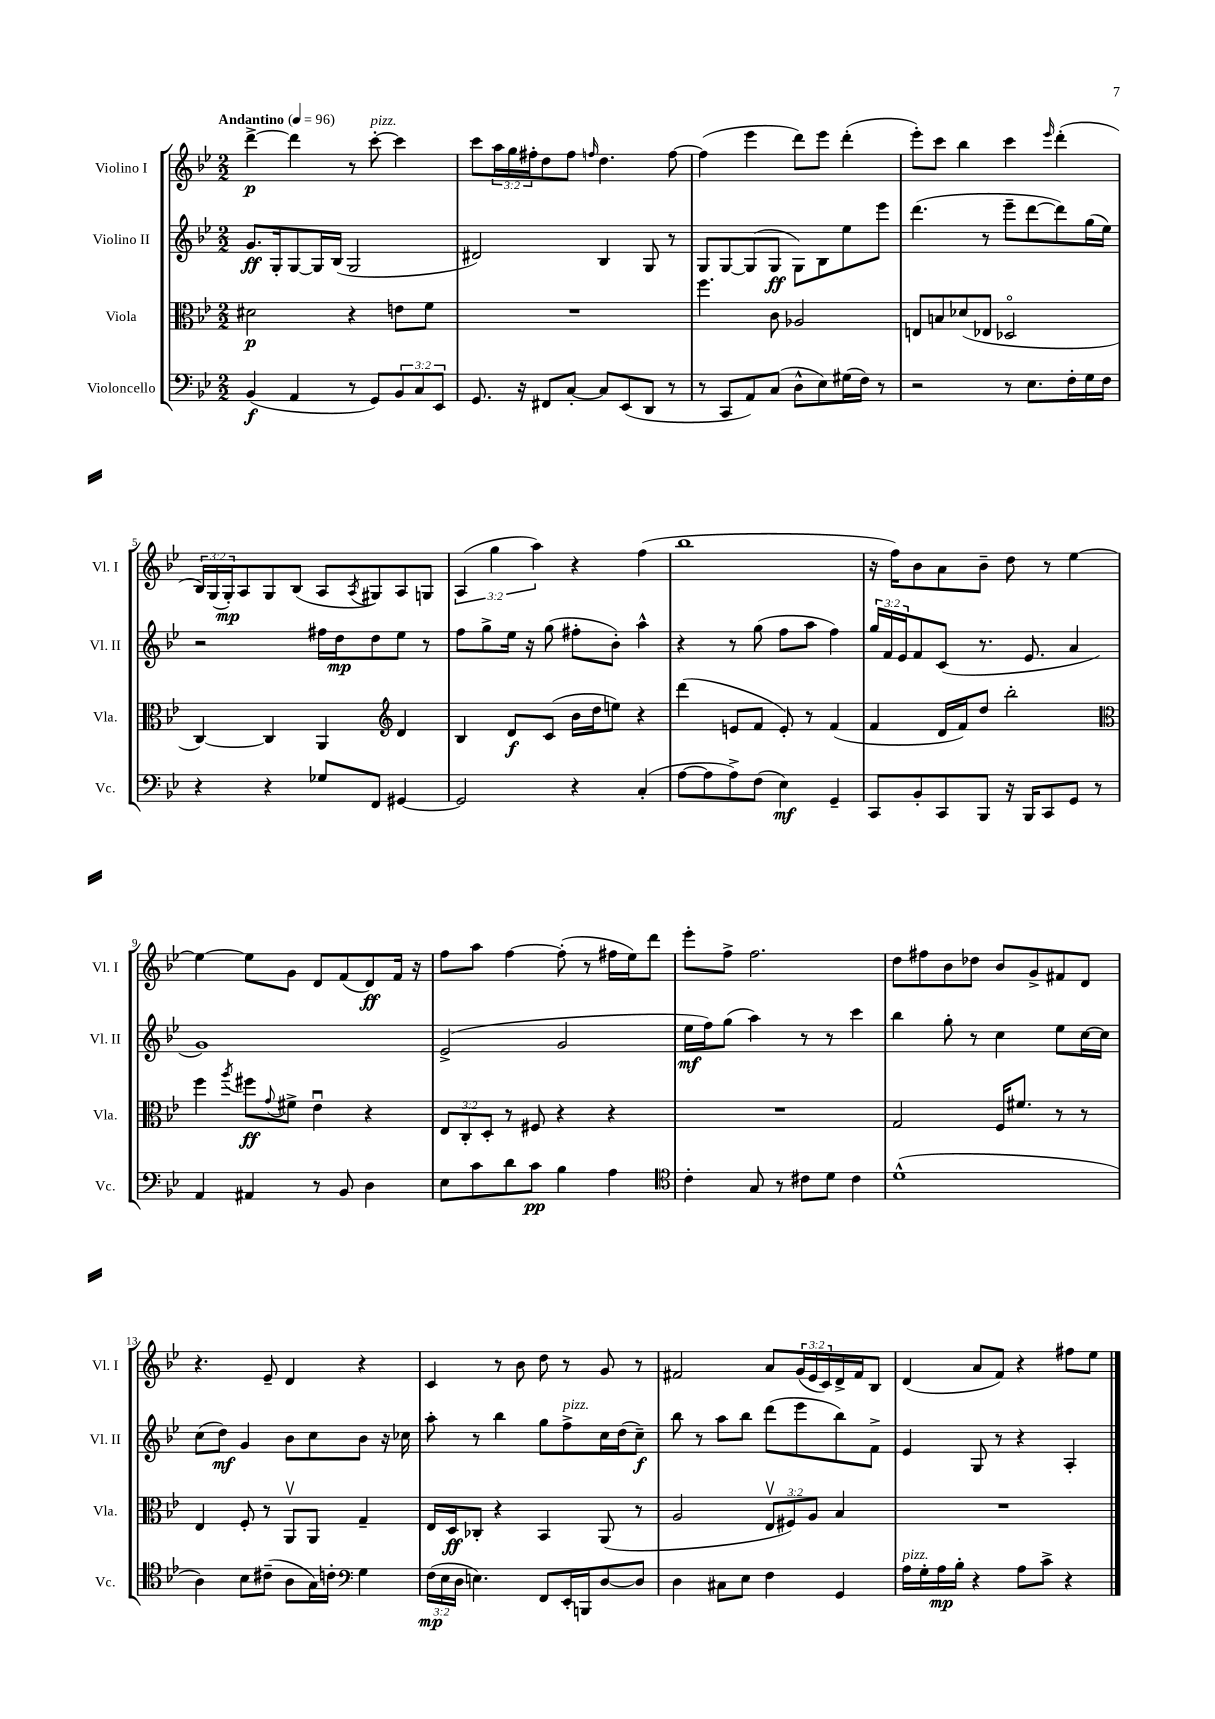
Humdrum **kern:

**kern	**kern	**kern	**kern
*staff4	*staff3	*staff2	*staff1
*clefF4	*clefC3	*clefG2	*clefG2
*k[b-e-]	*k[b-e-]	*k[b-e-]	*k[b-e-]
*M2/2	*M2/2	*M2/2	*M2/2
*MM96	*MM96	*MM96	*MM96
(4BB-	2d#	8.g	[4ddd^
.	.	16G'	.
4AA	.	[8G	4ddd]
.	.	16G]	.
.	.	(16B-	.
8r	4r	2G	8r
8GG)	.	.	[8ccc'
12BB-	8e	.	4ccc]
12C	.	.	.
.	8f	.	.
12EE-	.	.	.
=	=	=	=
8.GG	1r	2d#)	8ccc
.	.	.	24aa
.	.	.	24gg
16r	.	.	.
.	.	.	24ff#'
8FF#	.	.	8dd
[8C'	.	.	8ff#
.	.	.	16qqff
8C]	.	4B-	4.dd
(8EE-	.	.	.
8DD	.	8G	.
8r	.	8r	[8ff
=	=	=	=
8r	4.ff	8G	(4ff]
8CC	.	[8G	.
8AA)	.	(8G]	4eee-
(8C	8c	8G	.
8D^^	2A-	8G)	8ddd)
8E-)	.	8B-	8eee-
(16G#	.	8ee-	(4ddd'
16F)	.	.	.
8r	.	8eee-	.
=	=	=	=
2r	8E	(4.ddd	8eee-')
.	8B	.	8ccc
.	(8d-	.	4bb-
.	8E-	8r	.
8r	2D-o	8eee-~	4ccc
8.E-	.	[8ddd	.
.	.	.	16qqeee-
.	.	8ddd])	(4ddd'
16F'	.	.	.
16G	.	(16gg	.
16F	.	16ee-)	.
=	=	=	=
4r	[4C)	2r	24B-)
.	.	.	(24G
.	.	.	24G')
.	.	.	8A
4r	4C]	.	8G
.	.	.	(8B-
8G-	4AA	16ff#	8A
.	.	16dd	.
.	.	.	8qA
8FF	.	8dd	8G#)
*	*clefG2	*	*
[4GG#	4d	8ee-	8A
.	.	8r	8G
=	=	=	=
2GG#]	4B-	8ff	(6A
.	.	8gg^	.
.	.	.	6gg
.	8d	16ee-	.
.	.	16r	.
.	.	.	6aa)
.	(8c	(8gg	.
4r	16b-	8ff#'	4r
.	16dd	.	.
.	8ee)	8b-')	.
(4C'	4r	4aa^^	(4ff
=	=	=	=
[8A	(4ddd	4r	1bb-
8A]	.	.	.
8A^)	8e	8r	.
(8F	8f	(8gg	.
4E-)	8e')	8ff	.
.	8r	8aa	.
4GG~	(4f	4ff)	.
=	=	=	=
8CC	4f	24gg	16r
.	.	24f	.
.	.	.	16ff)
.	.	24e-	.
8BB-'	.	8f	8b-
8CC	16d	(8c	8a
.	16f)	.	.
8BBB-	8dd	8.r	8b-~
16r	2bb-'	.	8dd
16BBB-	.	8.e-	.
8CC	.	.	8r
8GG	.	4a	[4ee-
8r	.	.	.
=	=	=	=
*	*clefC3	*	*
4AA	4ff	1g)	4ee-_
.	8qaa	.	.
4AA#	8ff#	.	8ee-]
.	8qqg	.	.
.	8f#^	.	8g
8r	4e-u	.	8d
8BB-	.	.	(8f
4D	4r	.	8d)
.	.	.	16f
.	.	.	16r
=	=	=	=
8E-	12E-	(2e-^	8ff
.	12C'	.	.
8c	.	.	8aa
.	12D'	.	.
8d	8r	.	[4ff
8c	8F#	.	.
4B-	4r	2g	(8ff']
.	.	.	8r
4A	4r	.	16ff#
.	.	.	16ee-)
.	.	.	8ddd
=	=	=	=
*clefC4	*	*	*
4c'	1r	16ee-	8eee-'
.	.	16ff)	.
.	.	(8gg	8ff^
8G	.	4aa)	2.ff
8r	.	.	.
8c#	.	8r	.
8d	.	8r	.
4c#	.	4ccc	.
=	=	=	=
(1d^^	2G	4bb-	8dd
.	.	.	8ff#
.	.	8gg'	8b-
.	.	8r	8dd-
.	16F	4cc	8b-
.	8.f#	.	.
.	.	.	8g^
.	8r	8ee-	8f#
.	8r	[16cc	8d
.	.	16cc]	.
=	=	=	=
4A)	4E-	(8cc	4.r
.	.	8dd)	.
8B-	8F'	4g	.
(8c#~	8r	.	8e-~
8A	8AAv	8b-	4d
16G)	8AA	8cc	.
16c'	.	.	.
*clefF4	*	*	*
4G	4G~	8b-	4r
.	.	16r	.
.	.	16cc-	.
=	=	=	=
(24F	16E-	8aa'	4c
24E-	.	.	.
.	16D	.	.
24D	.	.	.
4.E)	8C-'	8r	.
.	4r	4bb-	8r
.	.	.	8b-
8FF	4BB-	8gg	8dd
16EE-'	.	8ff^	8r
16BBB	.	.	.
[8D	(8AA	16cc	8g
.	.	(16dd	.
8D]	8r	8cc~)	8r
=	=	=	=
4D	2A	8bb-	2f#
.	.	8r	.
8C#	.	8aa	.
8E-	.	8bb-	.
4F	12E-v	(8ddd	8a
.	12F#)	.	.
.	.	8eee-	(24g
.	12A	.	24e-
.	.	.	24c)
4GG	4B-	8bb-)	16d^
.	.	.	16f#
.	.	8f^	8B-
=	=	=	=
16A	1r	4e-	(4d
16G'	.	.	.
16A	.	.	.
16B-'	.	.	.
4r	.	8G	8a
.	.	8r	8f)
8A	.	4r	4r
8c^	.	.	.
4r	.	4A'	8ff#
.	.	.	8ee-
==	==	==	==
*-	*-	*-	*-
